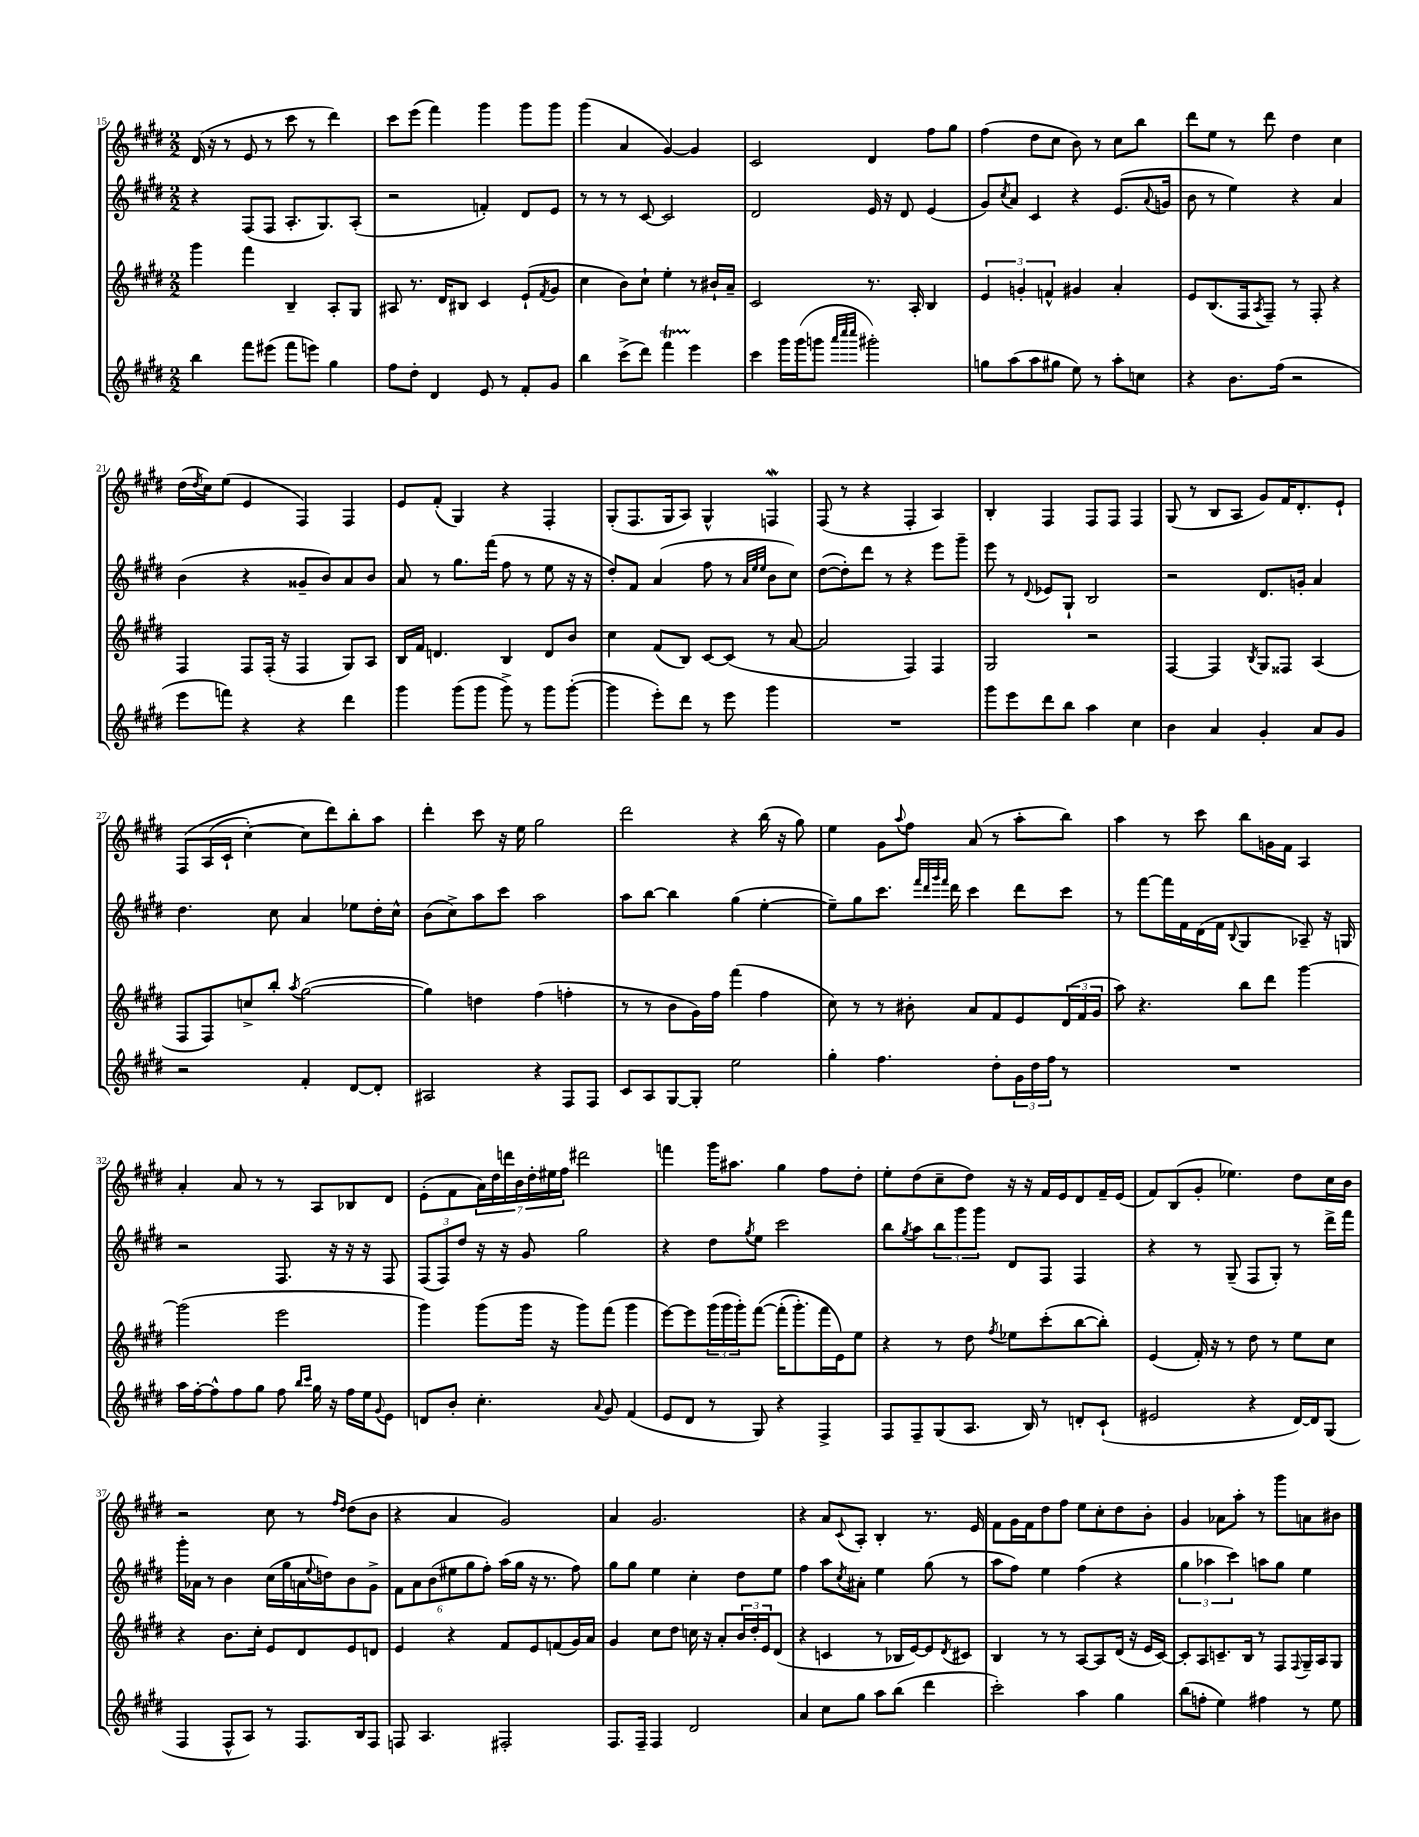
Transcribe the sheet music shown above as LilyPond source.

<<
\new StaffGroup <<
\new Staff = "s0" {
    \clef treble \key e \major \numericTimeSignature \time 2/2
    dis'16( r16 r8 e'8 r8 cis'''8 r8 dis'''4) |
    cis'''8 e'''8( fis'''4) gis'''4 gis'''8 gis'''8 |
    gis'''4( a'4 gis'4~) gis'4 |
    cis'2 dis'4 fis''8 gis''8 |
    fis''4( dis''8 cis''8 b'8) r8 cis''8 b''8 |
    dis'''8 e''8 r8 dis'''8 dis''4 cis''4 |
    dis''16( \acciaccatura { dis''8 } cis''16) e''8( e'4 fis4) fis4 |
    e'8 fis'8-.( gis4) r4 fis4-. |
    gis8-.( fis8. gis16 a8) gis4-^ f4\mordent |
    fis8( r8 r4 fis4-. a4) |
    b4-. fis4 fis8 fis8 fis4 |
    gis8( r8 b8 a8 gis'8) fis'16 dis'8.-. e'8-! |
    fis8\( a16( cis'16-! cis''4~-.) cis''8 dis'''8\) b''8-. a''8 |
    dis'''4-. cis'''8 r16 e''16 gis''2 |
    dis'''2 r4 b''16( r16 gis''8) |
    e''4 gis'8 \appoggiatura { a''8 } fis''8 a'8( r8 a''8-. b''8) |
    a''4 r8 cis'''8 b''8 g'16 fis'16 a4 |
    a'4-. a'8 r8 r8 a8 bes8 dis'8 |
    e'8-.( fis'8 \tuplet 7/4 { a'16) dis''16 d'''16 b'16 dis''16-. eis''16 fis''16 } dis'''2 |
    f'''4 gis'''16 ais''8. gis''4 fis''8 dis''8-. |
    e''8-. dis''8( cis''8-- dis''8) r16 r16 fis'16 e'16 dis'8 fis'16-- e'16( |
    fis'8) b8( gis'8-. ees''4.) dis''8 cis''16 b'16 |
    r2 cis''8 r8 \grace { fis''16 dis''16 } dis''8( b'8 |
    r4 a'4 gis'2) |
    a'4 gis'2. |
    r4 a'8 \appoggiatura { cis'8 } a8-. b4-. r8. e'16 |
    fis'8 gis'16 fis'16 dis''8 fis''8 e''8 cis''8-. dis''8 b'8-. |
    gis'4 aes'8 a''8-. r8 gis'''8 a'8 bis'8 \bar "|." |
}
\new Staff = "s1" {
    \clef treble \key e \major \numericTimeSignature \time 2/2
    r4 fis8( fis8 a8.-. gis8.) a8-.( |
    r2 f'4-.) dis'8 e'8 |
    r8 r8 r8 cis'8~ cis'2 |
    dis'2 e'16 r16 dis'8 e'4( |
    gis'8) \acciaccatura { cis''8 } a'8 cis'4 r4 e'8.( \appoggiatura { a'8 } g'16 |
    b'8 r8 e''4) r4 a'4 |
    b'4( r4 gisis'8-- b'8) a'8 b'8 |
    a'8 r8 gis''8. fis'''16( fis''8 r8 e''8 r16 r16 |
    dis''8-.) fis'8 a'4( fis''8 r8 \grace { a'32 e''32 e''32 } b'8 cis''8) |
    dis''8~( dis''8-.) dis'''8 r8 r4 e'''8 gis'''8-- |
    e'''8 r8 \appoggiatura { dis'8 } ees'8 gis8-! b2 |
    r2 dis'8. g'16-. a'4 |
    dis''4. cis''8 a'4 ees''8 dis''16-. cis''16-^ |
    b'8( cis''8->) a''8 cis'''8 a''2 |
    a''8 b''8~ b''4 gis''4( e''4~-. |
    e''8--) gis''8 cis'''8. \grace { fis'''32 dis'''32 gis'''32 fis'''32 } dis'''16 cis'''4 dis'''8 cis'''8 |
    r8 fis'''8~ fis'''16 fis'16 dis'16( fis'16 \appoggiatura { b8 } gis4 aes8--) r16 g16 |
    r2 fis8. r16 r16 r16 fis8 |
    \tuplet 3/2 { fis8( fis8) dis''8 } r16 r16 gis'8 gis''2 |
    r4 dis''8 \acciaccatura { gis''8 } e''8 cis'''2 |
    b''8 \acciaccatura { gis''8 } a''8 \tuplet 3/2 { b''8 gis'''8 gis'''8 } dis'8 fis8 fis4 |
    r4 r8 gis8--( fis8 gis8-.) r8 dis'''16-> fis'''16 |
    gis'''16-. aes'16 r8 b'4 cis''16( gis''16 a'16 \appoggiatura { e''8 } d''16) b'8 gis'8-> |
    \tuplet 6/4 { fis'8 a'8 b'8( eis''8 gis''8 fis''8-.) } a''16( gis''16 r16 r8. fis''8) |
    gis''8 gis''8 e''4 cis''4-. dis''8 e''8 |
    fis''4 a''8 \acciaccatura { cis''8 } ais'8-. e''4 gis''8( r8 |
    a''8 fis''8) e''4 fis''4( r4 |
    \tuplet 3/2 { gis''4 aes''4 cis'''4) } a''8 gis''8 e''4 \bar "|." |
}
\new Staff = "s2" {
    \clef treble \key e \major \numericTimeSignature \time 2/2
    gis'''4 fis'''4 b4-- a8-. gis8 |
    ais8 r8. dis'16 bis8 cis'4 e'8-!( \acciaccatura { fis'8 } gis'8 |
    cis''4 b'8) cis''8-! e''4-. r8 bis'16-! a'16-- |
    cis'2 r8. a16-. b4 |
    \tuplet 3/2 { e'4 g'4-. f'4-^ } gis'4 a'4-. |
    e'8 b8.( fis16 \acciaccatura { a8 } fis8--) r8 fis8-. r4 |
    fis4 fis8 fis16-.( r16 fis4 gis8) a8 |
    b16 fis'16 d'4. b4 d'8 b'8 |
    cis''4 fis'8( b8) cis'8~ cis'8( r8 a'8~ |
    a'2 fis4) fis4 |
    gis2 r2 |
    fis4~ fis4 \acciaccatura { b8 } gis8 fisis8 a4( |
    fis8 fis8) c''8-> b''8-. \acciaccatura { a''8 } gis''2~( |
    gis''4) d''4 fis''4( f''4-. |
    r8 r8 b'8 gis'16) fis''16 fis'''4( fis''4 |
    cis''8) r8 r8 bis'8-. a'8 fis'8 e'8 \tuplet 3/2 { dis'16( fis'16 gis'16 } |
    a''8) r4. b''8 dis'''8 gis'''4~ |
    gis'''2( e'''2 |
    gis'''4) gis'''8( gis'''16 r16 gis'''8) fis'''8( gis'''4 |
    e'''8~) e'''8 \tuplet 3/2 { gis'''16( gis'''16 gis'''16-.) } fis'''8~\( fis'''16-.( gis'''8.-.) fis'''16 e'16\) e''8 |
    r4 r8 dis''8 \acciaccatura { fis''8 } ees''8 cis'''8-.( b''8~ b''8-.) |
    e'4( fis'16-.) r16 r8 dis''8 r8 e''8 cis''8 |
    r4 b'8. cis''16-. e'8 dis'8 e'8 d'8 |
    e'4 r4 fis'8 e'8 f'8( gis'16) a'16 |
    gis'4 cis''8 dis''8 c''16 r16 a'8-. \tuplet 3/2 { b'16 dis''16-. e'16 } dis'8( |
    r4 c'4 r8 bes16 e'16~) e'8 \acciaccatura { dis'8 } cis'8 |
    b4 r8 r8 a8~ a8 dis'16( r16 e'16 cis'16~) |
    cis'8-. a8 c'8.-- b16 r8 fis8 \appoggiatura { fis8 } gis16-- a16 gis8 \bar "|." |
}
\new Staff = "s3" {
    \clef treble \key e \major \numericTimeSignature \time 2/2
    b''4 fis'''8 eis'''8( fis'''8 e'''8) gis''4 |
    fis''8 dis''8-. dis'4 e'8 r8 fis'8-. gis'8 |
    b''4 cis'''8->( dis'''8) fis'''4\startTrillSpan e'''4\stopTrillSpan |
    cis'''4 gis'''16 gis'''16( g'''8 \grace { a'''32 cis''''32 cis''''32 } gis'''2-.) |
    g''8 a''8( a''8 gis''8 e''8) r8 a''8-. c''8 |
    r4 b'8. fis''16( r2 |
    e'''8 f'''8) r4 r4 dis'''4 |
    gis'''4 gis'''8( gis'''8 gis'''8->) r8 gis'''8 gis'''8~-.( |
    gis'''4 e'''8-.) dis'''8 r8 e'''8 gis'''4 |
    R1 |
    gis'''8 e'''8 dis'''8 b''8 a''4 cis''4 |
    b'4 a'4 gis'4-. a'8 gis'8 |
    r2 fis'4-. dis'8~ dis'8-. |
    ais2 r4 fis8 fis8 |
    cis'8 a8 gis8~ gis8-. e''2 |
    gis''4-. fis''4. dis''8-. \tuplet 3/2 { gis'16 dis''16 fis''16 } r8 |
    R1 |
    a''16 fis''16~-. fis''8-^ fis''8 gis''8 fis''8 \grace { b''16 cis'''16 } gis''16 r16 fis''16 e''16 \appoggiatura { gis'8 } e'8 |
    d'8 b'8-. cis''4.-. \appoggiatura { a'8 } gis'8 fis'4( |
    e'8 dis'8 r8 gis8) r4 fis4-> |
    fis8 fis8-- gis8( a8. b16) r8 d'8-. cis'8-!( |
    eis'2 r4 dis'16~) dis'16 gis8( |
    fis4 fis8-^ a8) r8 fis8. b16 fis8 |
    f8 a4. fis2-. |
    fis8. fis16-- fis4 dis'2 |
    a'4 cis''8 gis''8 a''8 b''8( dis'''4 |
    cis'''2-.) a''4 gis''4 |
    b''8( f''8-. e''4) fis''4 r8 e''8 \bar "|." |
}
>>
>>
\layout { \context { \Score currentBarNumber = #15 } }
